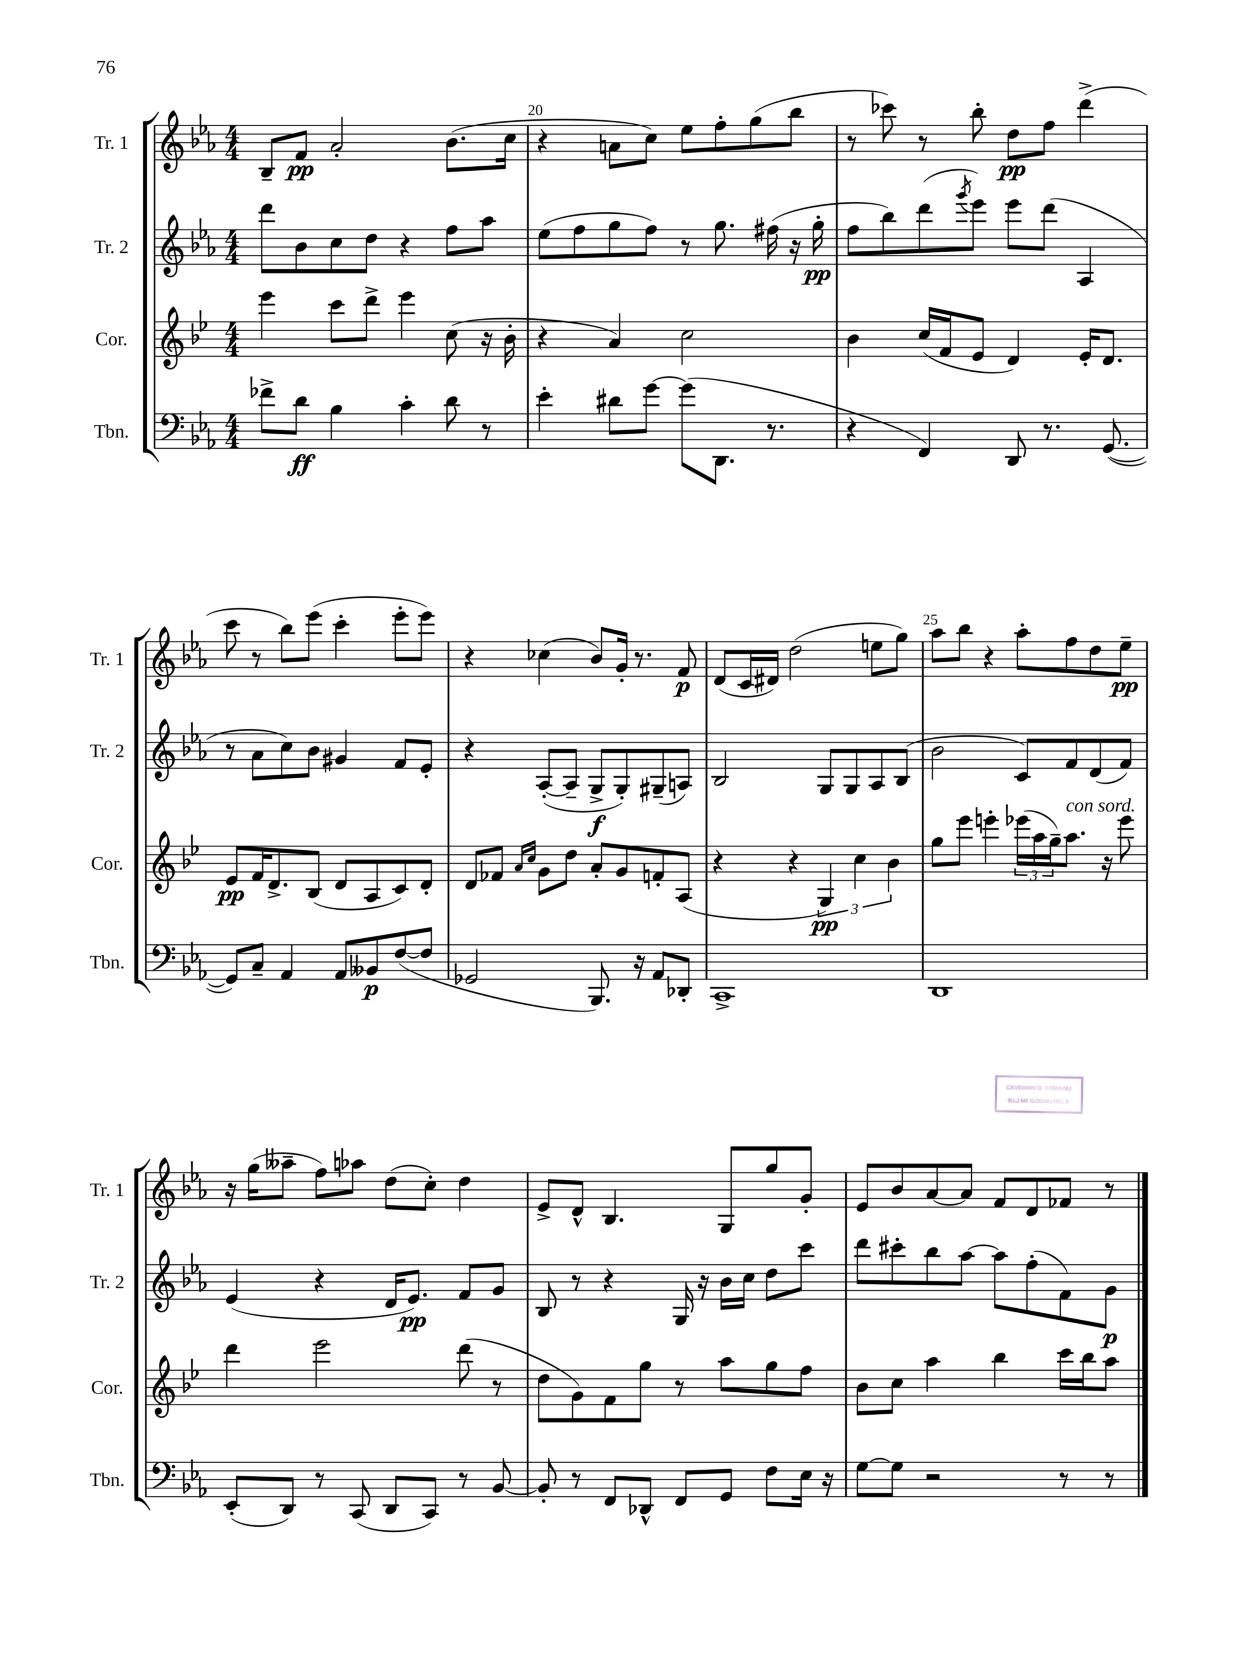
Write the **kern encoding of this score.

**kern	**kern	**kern	**kern
*staff4	*staff3	*staff2	*staff1
*clefF4	*clefG2	*clefG2	*clefG2
*k[b-e-a-]	*k[b-e-]	*k[b-e-a-]	*k[b-e-a-]
*M4/4	*M4/4	*M4/4	*M4/4
8f-^	4eee-	8ddd	8B-~
8d	.	8b-	8f
4B-	8ccc	8cc	2a-'
.	8ddd^	8dd	.
4c'	4eee-	4r	.
8d	(8cc	8ff	(8.b-
8r	16r	8aa-	.
.	16b-'	.	16cc
=	=	=	=
4e-'	4r	(8ee-	4r
.	.	8ff	.
8d#	4a)	8gg	8a
[8g	.	8ff)	8cc)
(8g]	2cc	8r	8ee-
8.DD	.	8.gg	8ff'
.	.	.	(8gg
8.r	.	(16ff#	.
.	.	16r	8bb-
.	.	16gg'	.
=	=	=	=
4r	4b-	8ff	8r
.	.	8bb-)	8ccc-)
4FF)	(16cc	(8ddd	8r
.	16f	.	.
.	.	8qggg	.
.	8e-	8eee-)	8bb-'
8DD	4d)	8eee-	8dd
8.r	.	(8ddd	8ff
.	16e-'	4A-	(4ddd^
([8.GG	8.d	.	.
=	=	=	=
8GG])	8e-	8r	8ccc
8C~	16f	8a-	8r
.	8.d^	.	.
4AA-	.	8cc)	8bb-)
.	(8B-	8b-	(8eee-
8AA-	8d	4g#	4ccc'
8BB--	8A	.	.
([8F	8c)	8f	8eee-'
8F]	8d'	8e-'	8eee-)
=	=	=	=
2GG-	8d	4r	4r
.	8f-	.	.
.	16qqa	.	.
.	16qqcc	.	.
.	8g	([8A-'	(4cc-
.	8dd	8A-~]	.
8.BBB-)	8a'	8G^	8b-)
.	8g	8G')	16g'
16r	.	.	8.r
8AA-	8f'	(8G#~	.
8DD-'	(8A	8A)	8f
=	=	=	=
1CC^	4r	2B-	(8d
.	.	.	16c
.	.	.	16d#)
.	4r	.	(2dd
.	6G)	8G	.
.	.	8G	.
.	6cc	.	.
.	.	8A-	8ee
.	6b-	.	.
.	.	(8B-	8gg)
=	=	=	=
1DD	8gg	2b-	8aa-
.	8eee-	.	8bb-
.	4eee'	.	4r
.	(24eee-	8c)	8aa-'
.	24aa	.	.
.	24gg~)	.	.
.	8.aa	8f	8ff
.	.	(8d	8dd
.	16r	.	.
.	8eee-	8f)	8ee-~
=	=	=	=
(8EE-'	4ddd	(4e-	16r
.	.	.	(16gg
8DD)	.	.	8aa--~
8r	2eee-	4r	8ff)
(8CC	.	.	8aa-
8DD	.	16d	(8dd
.	.	8.e-)	.
8CC)	.	.	8cc')
8r	(8ddd	8f	4dd
[8BB-	8r	8g	.
=	=	=	=
8BB-']	8dd	8B-	8e-^
8r	8g)	8r	8d^^
8FF	8f	4r	4.B-
8DD-^^	8gg	.	.
8FF	8r	16G	.
.	.	16r	.
8GG	8aa	16b-	8G
.	.	16cc	.
8F	8gg	8dd	8gg
16E-	8ff	8ccc	8g'
16r	.	.	.
=	=	=	=
[8G	8b-	8ddd	8e-
8G]	8cc	8ccc#'	8b-
2r	4aa	8bb-	[8a-
.	.	[8aa-	8a-]
.	4bb-	8aa-]	8f
.	.	(8ff'	8d
8r	16ccc	8f)	8f-
.	16bb-	.	.
8r	8aa	8g	8r
==	==	==	==
*-	*-	*-	*-
